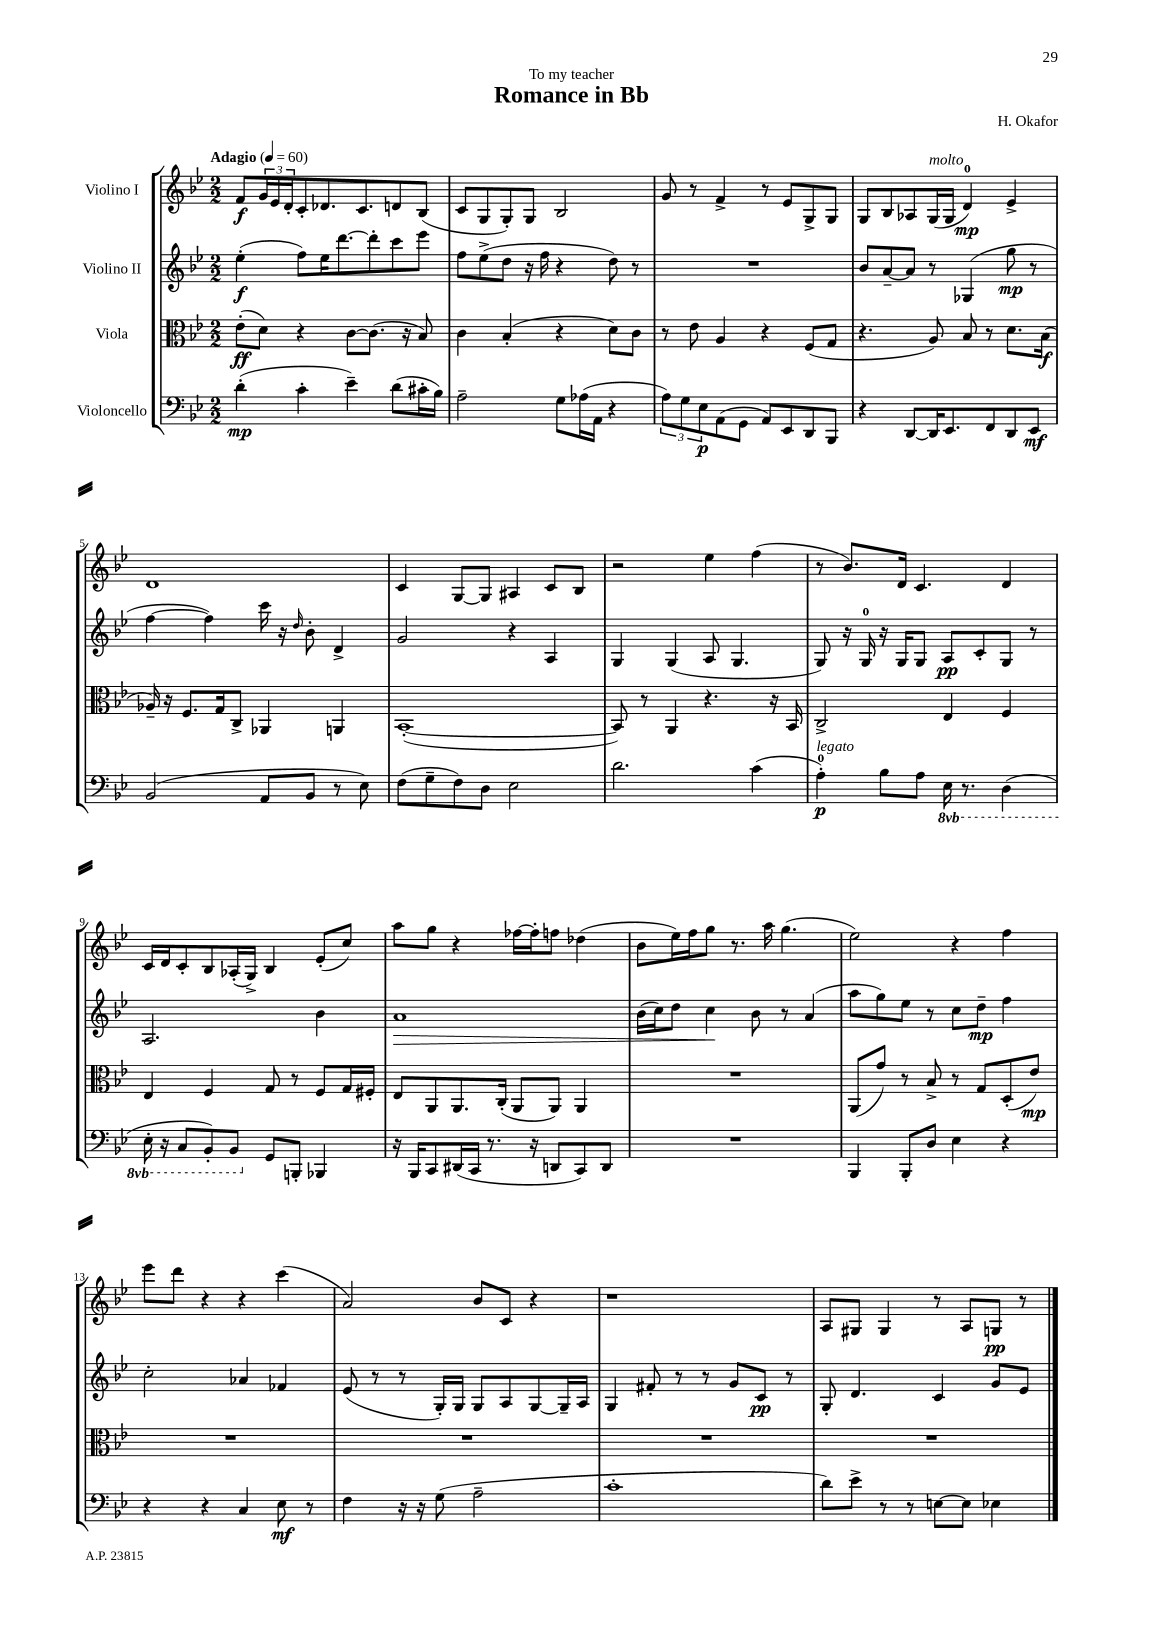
\header { title = "Romance in Bb" composer = "H. Okafor" dedication = "To my teacher" }
<<
\new StaffGroup <<
\new Staff = "s0" \with { instrumentName = "Violino I" } {
    \clef treble \key bes \major \numericTimeSignature \time 2/2 \tempo "Adagio" 4 = 60
    f'8\f \tuplet 3/2 { g'16 ees'16 d'16-. } c'8-. des'8. c'8. d'8 bes8( |
    c'8 g8 g8-.) g8 bes2 |
    g'8 r8 f'4-> r8 ees'8 g8-> g8 |
    g8 bes8 aes8 g16^\markup { \italic "molto" }( g16 d'4-0\mp) ees'4-> |
    d'1 |
    c'4 g8~ g8 ais4 c'8 bes8 |
    r2 ees''4 f''4( |
    r8 bes'8.) d'16 c'4. d'4 |
    c'16 d'16 c'8-. bes8 aes16-.( g16->) bes4 ees'8-.( c''8) |
    a''8 g''8 r4 fes''16~ fes''16-. f''8 des''4( |
    bes'8 ees''16) f''16 g''8 r8. a''16 g''4.( |
    ees''2) r4 f''4 |
    ees'''8 d'''8 r4 r4 c'''4( |
    a'2) bes'8 c'8 r4 |
    r1 |
    a8 gis8 gis4 r8 a8 g8\pp r8 \bar "|." |
}
\new Staff = "s1" \with { instrumentName = "Violino II" } {
    \clef treble \key bes \major \numericTimeSignature \time 2/2
    ees''4-.\f( f''8) ees''16 d'''8.~ d'''8-. c'''8 ees'''8 |
    f''8 ees''8->( d''8 r16 f''16 r4 d''8) r8 |
    R1 |
    bes'8 a'8~-- a'8 r8 ges4( g''8\mp r8 |
    f''4~ f''4) c'''16 r16 \grace { d''16 } bes'8-. d'4-> |
    g'2 r4 a4 |
    g4 g4( a8 g4. |
    g8) r16 g16-0 r16 g16 g8 a8\pp c'8-. g8 r8 |
    a2. bes'4 |
    a'1\> |
    bes'16( c''16) d''8 c''4\! bes'8 r8 a'4( |
    a''8 g''8) ees''8 r8 c''8 d''8--\mp f''4 |
    c''2-. aes'4 fes'4 |
    ees'8( r8 r8 g16-.) g16 g8 a8 g8~ g16-- a16 |
    g4 fis'8-. r8 r8 g'8 c'8\pp r8 |
    g8-. d'4. c'4 g'8 ees'8 \bar "|." |
}
\new Staff = "s2" \with { instrumentName = "Viola" } {
    \clef alto \key bes \major \numericTimeSignature \time 2/2
    ees'8-.\ff( d'8) r4 c'8~ c'8.( r16 bes8) |
    c'4 bes4-.( r4 d'8) c'8 |
    r8 ees'8 a4 r4 f8( g8 |
    r4. a8) bes8 r8 d'8. bes16\f( |
    aes16--) r16 f8. g16 c8-> aes,4 a,4 |
    bes,1~-.( |
    bes,8) r8 a,4 r4. r16 bes,16 |
    c2-> ees4 f4 |
    ees4 f4 g8 r8 f8 g16 fis16-. |
    ees8 a,8 a,8. c16-.( a,8 a,8) a,4 |
    R1 |
    a,8( g'8) r8 bes8-> r8 g8 d8-.( ees'8\mp) |
    R1 |
    R1 |
    R1 |
    R1 \bar "|." |
}
\new Staff = "s3" \with { instrumentName = "Violoncello" } {
    \clef bass \key bes \major \numericTimeSignature \time 2/2 \set Staff.ottavationMarkups = #ottavation-simple-ordinals
    d'4-.\mp( c'4-. ees'4--) d'8( cis'16-. bes16) |
    a2-- g8 aes16( a,16 r4 |
    \tuplet 3/2 { a8) g8 ees8\p } a,8( g,8 a,8) ees,8 d,8 bes,,8 |
    r4 d,8~ d,16 ees,8. f,8 d,8 ees,8\mf |
    bes,2( a,8 bes,8 r8 ees8) |
    f8( g8-- f8) d8 ees2 |
    d'2. c'4( |
    a4-0-.\p^\markup { \italic "legato" }) bes8 a8 \ottava #-1 ees,16 r8. d,4( |
    ees,16-. r16 c,8 bes,,8-.) bes,,8 \ottava #0 g,8 b,,8-. bes,,4 |
    r16 bes,,16 c,8 dis,16( c,16 r8. r16 d,8 c,8) d,8 |
    R1 |
    bes,,4 bes,,8-. d8 ees4 r4 |
    r4 r4 c4 ees8\mf r8 |
    f4 r16 r16 g8( a2-- |
    c'1-. |
    d'8) ees'8-> r8 r8 e8~ e8 ees4 \bar "|." |
}
>>
>>
